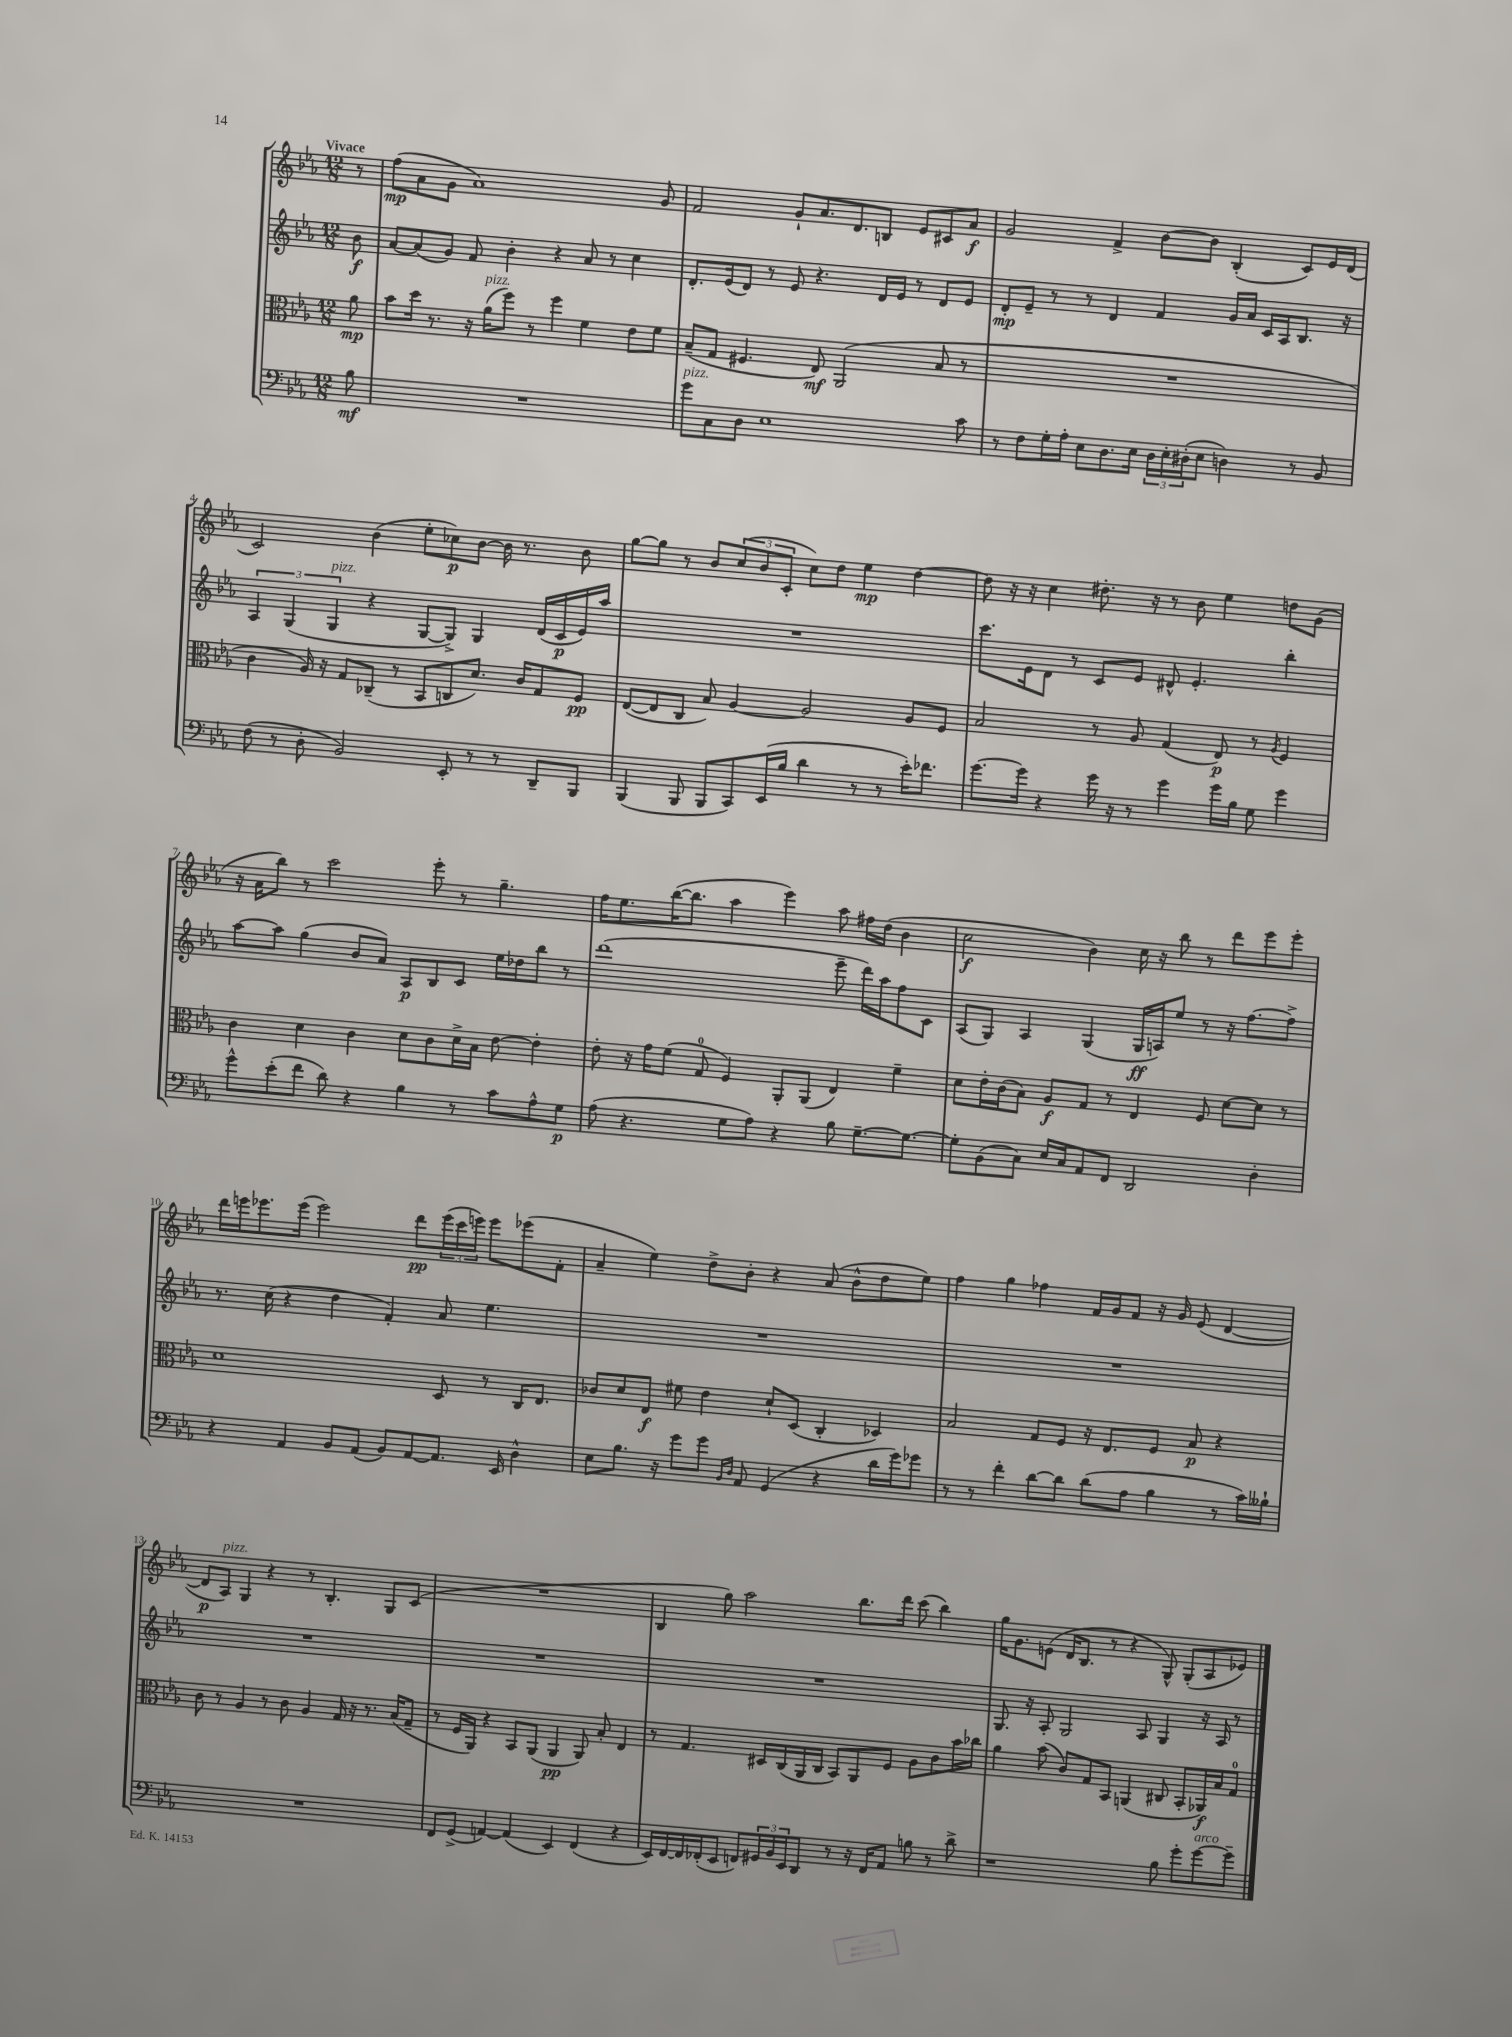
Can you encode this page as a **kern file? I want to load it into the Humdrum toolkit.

**kern	**kern	**kern	**kern
*staff4	*staff3	*staff2	*staff1
*clefF4	*clefC3	*clefG2	*clefG2
*k[b-e-a-]	*k[b-e-a-]	*k[b-e-a-]	*k[b-e-a-]
*M12/8	*M12/8	*M12/8	*M12/8
8B-	8a-	8b-	8r
=	=	=	=
1.r	8b-	[8a-	(8ff
.	16dd	(8a-]	8a-
.	8.r	.	.
.	.	8g)	8g
.	16r	8f	1a-)
.	(16a-	.	.
.	8ff)	4b-'	.
.	8r	.	.
.	4ff	4r	.
.	4f	8a-	.
.	.	8r	.
.	8e-	4cc	.
.	8f	.	8g
=	=	=	=
8g	(8B-~	8.d'	2f
8C	8G	.	.
.	.	(16e-	.
8D	4.F#	8d)	.
1E-	.	8r	.
.	.	8e-	8g`
.	8E-)	4.r	8.a-
.	(2AA-	.	.
.	.	.	8.d
.	.	16d	8B
.	.	16e-	.
.	.	8r	8e-
.	8B-	8d	8c#
8c	8r	8e-	8a-
=	=	=	=
8r	1.r	8d'	2g
8F	.	8e-~	.
16G'	.	8r	.
16A-'	.	.	.
8E-	.	8r	.
8.D	.	4d	4f^
16E-	.	.	.
24D	.	4f	[8b-
24E-'	.	.	.
(24D#'	.	.	.
8E-	.	.	8b-]
4D)	.	16g	(4B-'
.	.	16a-	.
.	.	16c	.
.	.	16A-	.
8r	.	8.B-	8c)
8BB-	.	.	16e-
.	.	16r	(16d
=	=	=	=
(8F	4c	6A-	2c)
8r	.	.	.
.	.	(6G	.
8D'	16A-)	.	.
.	16r	.	.
.	.	6G	.
2BB-)	8G	.	.
.	(8C-~	4r	(4b-
.	8r	.	.
.	8BB-	[8G	8ee-'
8EE-'	8C	8G^])	8cc-)
8r	8.d)	4G	[8b-
8r	.	.	16b-]
.	16c	.	8.r
8DD~	8G	(16d	.
.	.	16c	.
8BBB-	8F	16e-)	8b-
.	.	16aa-	.
=	=	=	=
(4BBB-	([8E-	1.r	[8gg
.	8E-]	.	8gg]
8BBB-	8C	.	8r
8BBB-	8B-)	.	8b-
8CC)	[4A-	.	(12cc
.	.	.	12b-
(16EE-	.	.	.
.	.	.	12c'
16B-	.	.	.
4d	2A-]	.	8cc)
.	.	.	8dd
8r	.	.	4ee-
8r	.	.	.
16e-')	8A-	.	[4dd
8.f-	.	.	.
.	8F	.	.
=	=	=	=
[8.g	2B-	8.ccc	8dd]
.	.	.	16r
16g]	.	16e-	16r
4r	.	8d	4cc
.	.	8r	.
16g	8r	8c	8.dd#'
16r	.	.	.
8r	8A-	8e-	.
.	.	.	16r
4g	(4G	8d#^^	8r
.	.	4.e-'	8b-
16g	8E-)	.	4ee-
16B-	.	.	.
8G	8r	.	.
.	8qA-	.	.
4g	4F	4bb-'	8dd
.	.	.	(8g
=	=	=	=
8g^^	4c	[8aa-	16r
.	.	.	16a-
(8e-'	.	8aa-]	8bb-)
8f	4d	(4gg	8r
8d)	.	.	2ccc
4r	4c	8b-	.
.	.	8a-)	.
4B-	8d	8A-	.
.	8c	8B-	8eee-'
8r	16d^	8c	8r
.	16B-	.	.
8c	[8e-	16ee-	4.gg~
.	.	16dd-	.
8A-^^	4e-']	8bb-	.
8G	.	8r	.
=	=	=	=
(8A-	8e-'	(1ddd	16ff
.	.	.	8.ee-
4.r	16r	.	.
.	16g	.	.
.	(8f	.	([16bb-
.	.	.	8.bb-]
.	8G	.	.
8G	4F)	.	4aa-
8A-)	.	.	.
4r	8AA-'	.	4eee-)
.	(8AA-	.	.
8B-	4E-)	8eee-~	8aa-
[8.G~	.	16ddd)	16ff#
.	.	16aa-	(16dd
.	4f~	8ff	4b-
8.G_	.	.	.
.	.	8c	.
=	=	=	=
8G']	8d	(8A-	2cc
(8BB-	16e-'	8G)	.
.	(16c	.	.
8C)	8B-)	4A-	.
16E-	8A-	.	.
16C	.	.	.
8AA-	8G	(4G	4b-)
8FF	8r	.	.
2DD	4E-	16G	16cc
.	.	16A)	16r
.	.	8ee-	8bb-
.	8F	8r	8r
.	[8d	16r	8ddd
.	.	[8.ff	.
4D'	8d]	.	8eee-
.	8r	8ff^]	8eee-'
=	=	=	=
4r	1d	8.r	16ddd
.	.	.	16eee
.	.	.	8.eee-
.	.	(16cc	.
4AA-	.	4r	.
.	.	.	(16eee-
.	.	.	2eee-)
8BB-	.	4dd	.
(8AA-	.	.	.
8BB-)	.	4f')	.
[8AA-	.	.	8ddd
8.AA-]	8D	8a-	(24eee-
.	.	.	24ccc
.	.	.	24eee)
.	8r	4.ee-	8eee
16EE-	.	.	.
4D^^	16C	.	(8eee-
.	8.E-	.	.
.	.	.	8f'
=	=	=	=
8E-	8c-	1.r	4a-~
8.B-	8d	.	.
.	8E-	.	4ee-)
16r	.	.	.
8g	8f#	.	.
8g	4e-	.	8dd^
16qqBB-	.	.	.
16qqD	.	.	.
8AA-	.	.	8b-'
(4GG	8d`	.	4r
.	(8D	.	.
4r	4C'	.	(8a-
.	.	.	8b-^^
16d	4D-)	.	8dd
16g)	.	.	.
8g-	.	.	8ee-)
=	=	=	=
8r	2B-	1.r	4ff
8r	.	.	.
4f'	.	.	4gg
[8d	8G	.	4ff-
8d]	8F	.	.
(8d	16r	.	16f
.	8.E-	.	16g
8A-	.	.	8f
4B-	8F	.	16r
.	.	.	16g
.	8B-	.	(8e-
8r	4r	.	[4d
16c)	.	.	.
16B--`	.	.	.
=	=	=	=
1.r	8c	1.r	8d]
.	8r	.	8A-)
.	4A-	.	4G
.	8r	.	4r
.	8c	.	.
.	4A-	.	8r
.	.	.	4.B-'
.	16G	.	.
.	16r	.	.
.	8.r	.	.
.	.	.	8G
.	(16B-	.	.
.	8G~	.	(8c
=	=	=	=
8FF	8r	1.r	1.r
(8GG^	16F	.	.
.	16AA-)	.	.
[4AA)	4r	.	.
(4AA]	8BB-	.	.
.	(8AA-	.	.
4EE-)	4AA-	.	.
(4FF	8AA-)	.	.
.	8B-'	.	.
4r	4E-	.	.
=	=	=	=
16EE-)	8r	1.r	4B-
[16FF	.	.	.
16FF]	4.G	.	.
(16FF-'	.	.	.
8EE-	.	.	8gg)
8FF)	.	.	2aa-
24GG#	16D#	.	.
24BB-	.	.	.
.	(16C	.	.
24EE-	.	.	.
8DD	16AA-	.	.
.	16C	.	.
8r	8BB-)	.	.
16r	8AA-	.	8.bb-
16FF	.	.	.
8AA-	8F	.	.
.	.	.	16ddd
8B	8A-	.	(8ccc
8r	8c	.	4bb-)
8d^	16b-	.	.
.	16cc-	.	.
=	=	=	=
1r	4a-	8.G	16gg
.	.	.	8.g
.	.	16r	.
.	(8b-	8A-'	(8e
.	8c)	2G	16d
.	.	.	8.B-
.	8G	.	.
.	8BB-	.	8r
.	(4AA	.	4r
.	.	8A-	.
8B-	8C#	4G	8G^^)
8g'	8BB-'	.	(8G'
[8g	16AA-)	16r	8A-
.	16B-	16A-	.
8g~]	8G	8r	8e-)
==	==	==	==
*-	*-	*-	*-
